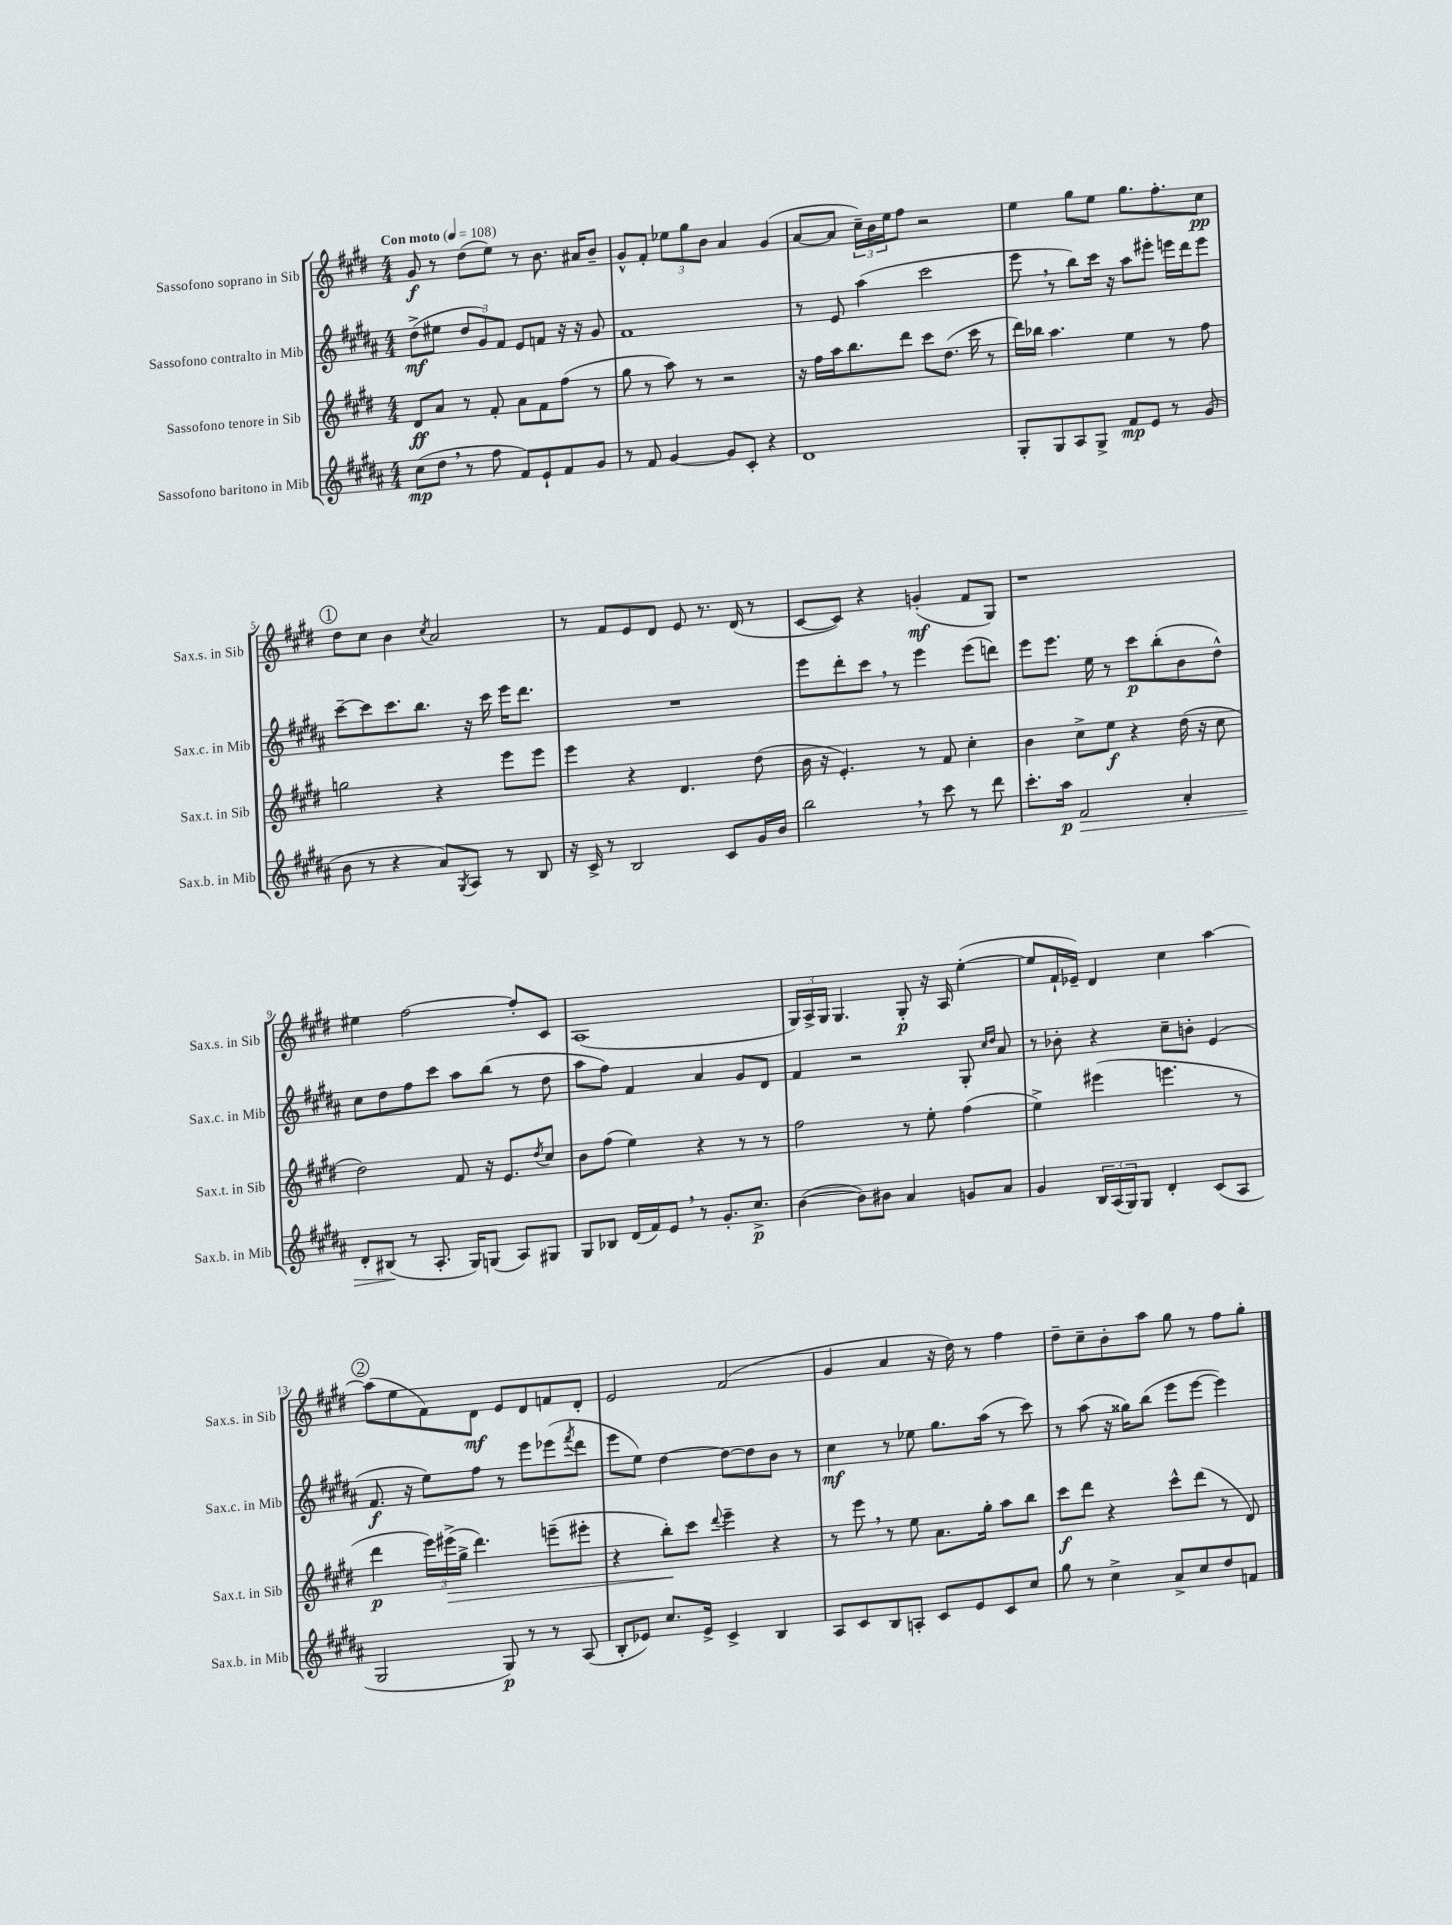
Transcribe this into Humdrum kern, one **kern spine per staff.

**kern	**kern	**kern	**kern
*staff4	*staff3	*staff2	*staff1
*clefG2	*clefG2	*clefG2	*clefG2
*k[f#c#g#d#a#]	*k[f#c#g#d#]	*k[f#c#g#d#a#]	*k[f#c#g#d#]
*M4/4	*M4/4	*M4/4	*M4/4
*MM108	*MM108	*MM108	*MM108
(8cc#\L	8d#/L	(8dd#^\L	8g#/
8dd#\J	8a/J	8ee#\J	8r
8r	8r	12dd#/L	(8dd#\L
.	.	12g#/)	.
8ff#\	8f#'/	.	8ee\J)
.	.	12f#/J	.
8f#/L)	8a\L	8e/L	8r
8e`/	8f#\	8f/J	8.b\
8f#/	(8ff#\J	16r	.
.	.	16r	16a#/LK
8g#/J	8r	8g#/	8b~/J
=	=	=	=
8r	8gg#\	1f#	8g#^^/L
8f#/	8r	.	8f#'/J
[4g#/	8aa\)	.	12ee-\L
.	.	.	12gg#\
.	8r	.	.
.	.	.	12b\J
8g#/]L	2r	.	4a/
8c#'/J	.	.	.
4r	.	.	(4g#/
=	=	=	=
1d#	16r	8r	[8a/L
.	16ff#\LL	.	.
.	16aa\J	8e/	8a/]J
.	8.bb\	.	.
.	.	(4aa#\	24cc#~\LL)
.	.	.	24b\
.	.	.	24ee\J
.	8ddd#\J	.	8ff#\J
.	8ccc#\L	2ccc#\	2r
.	(8.dd#\J	.	.
.	16ccc#\	.	.
.	8r	.	.
=	=	=	=
8G#'/L	16ddd#\LL)	8eee\	4ee\
.	16bb-\JJ	.	.
8G#/	4.aa\	8r	.
8A#/	.	8bb\L)	8gg#\L
8G#^/J	.	16ccc#\Jk	8ee\J
.	.	16r	.
8f#/L	4ee\	8aa#\L	8.gg#\L
8e/J	.	8eee#'\J	.
.	.	.	8.ff#'\
8r	8r	16eee\LL	.
.	.	16ddd#\J	.
(8g#/	8ff#\	8eee\J	8cc#\J
=	=	=	=
8b\	2gg\	[8ccc#~\L	8dd#\L
8r	.	8ccc#\]	8cc#\J
4r	.	8.ccc#\	4b\
.	.	8.bb\J	.
.	.	.	8qcc#/
8a#/L)	4r	.	2a/
8qG#/	.	.	.
8A#/J	.	16r	.
.	.	16ccc#\	.
8r	8eee\L	16eee\LK	.
.	.	8.ddd#\J	.
8B/	8eee\J	.	.
=	=	=	=
16r	4eee\	1r	8r
16c#^/	.	.	.
8r	.	.	8f#/L
2B/	4r	.	8e/
.	.	.	8d#/J
.	4.d#/	.	8e/
.	.	.	8.r
8c#/L	.	.	.
.	.	.	(16d#/
16g#/L	(8dd#\	.	8r
16b/JJ	.	.	.
=	=	=	=
2bb\	16b\	8eee\L	[8c#/L
.	16r	.	.
.	4.e'/)	8ddd#'\	8c#/]J)
.	.	8ccc#\J	4r
.	.	8r	.
8r	8r	4eee\	(4g'/
8ccc#\	8f#/	.	.
8r	4cc#'\	(8eee\L	8f#/L
8ddd#\	.	8ddd\J)	8G#/J)
=	=	=	=
8.ccc#'\L	4b\	8eee\L	1r
.	.	8.eee\J	.
16aa#\Jk	.	.	.
2f#/	8cc#^\L	.	.
.	.	16ee\	.
.	8ee\J	8r	.
.	4r	8ccc#\L	.
.	.	(8bb'\	.
4a#'/	(16dd#\	8b\	.
.	16r	.	.
.	8cc#\	8dd#^^\J)	.
=	=	=	=
8d#'/L	2dd#\)	8cc#\L	4ee#\
(8B#/J	.	8dd#\	.
8r	.	8ff#\	[2ff#\
8.A#'/	.	8ccc#\J	.
.	8f#/	8aa#\L	.
16G#/LK)	.	.	.
(8G/J	16r	(8bb\J	.
.	8.e/L	.	.
8A#/L)	.	8r	8ff#'/]L
.	8qdd#/	.	.
8G#/J	8cc#/J	8dd#\	8c#/J
=	=	=	=
8G#/L	8b\L	8aa#\L	(1A
8B-/J	(8ff#\J	8ff#\J)	.
(16d#/LL	4ee\)	4f#/	.
16f#/J)	.	.	.
8e/J	.	.	.
8r	4r	4a#/	.
8.g#'/L	.	.	.
.	8r	8g#/L	.
8.cc#^/J	.	.	.
.	8r	8d#/J	.
=	=	=	=
([4b\	2ff#\	4f#/	24G#/LL)
.	.	.	24A^/
.	.	.	24G#/JJ
.	.	.	4.G#/
8b\]L)	.	2r	.
8b#\J	.	.	.
4a#/	8r	.	8G#'/
.	8ee'\	.	16r
.	.	.	16A/
8g/L	(4ff#\	8G#'/	([4ee'\
.	.	16qqcc#/LL	.
.	.	16qqdd#/JJ	.
8a#/J	.	8a#/	.
=	=	=	=
4g#/	4ee^\)	8r	8ee/]L
.	.	8b-'\	16f#`/L
.	.	.	16e-~/JJ)
24B/LL	(4eee#\	4r	4d#/
(24A#/	.	.	.
24G#/J)	.	.	.
8G#/J	.	.	.
4d#'/	4.eee\	8cc#~\L	4cc#\
.	.	8b'\J	.
(8c#/L	.	(4e/	[4aa\
8A#/J	8r	.	.
=	=	=	=
2G#/	4ddd#\	8.f#/	(8aa\]L
.	.	.	8ee\
.	.	16r	.
.	24eee\LL)	8ee\L)	8f#\)
.	(24eee#^\	.	.
.	24gg#^\JJ	.	.
.	4.ddd#\)	8ff#\J	8d#\J
8G#/)	.	8r	8e/L
8r	.	8eee\L	8d#/
8r	(8eee~\L	(8eee-\	8f/
.	.	8qfff#/	.
(8A#/	8eee#'\J	8ddd#\J	8d#'/J
=	=	=	=
8B'/L	4r	8eee\L	2e/
8e-/J)	.	8ee\J)	.
8.cc#/L	8bb'\L)	[4dd#\	.
.	8ccc#\J	.	.
16e-^/Jk	.	.	.
.	8qqddd#/	.	.
4c#^/	4eee~\	8dd#\_L	(2f#/
.	.	8dd#\]	.
4B/	4r	8b\J	.
.	.	8r	.
=	=	=	=
8A#/L	8r	4cc#\	4g#/
8c#/	8eee\	.	.
8B/	8r	8r	4a/
8A'/J	8ee\	8ee-\	.
8c#/L	8.a\L	8.gg#\L	16r
.	.	.	16dd#\)
8e/	.	.	8r
.	16gg#'\Jk	(16aa#\Jk	.
8c#/	8aa\L	8r	4ff#\
8cc#/J	8bb\J	8ccc#\)	.
=	=	=	=
8gg#\	8ccc#\L	8r	8dd#~\L
8r	8ddd#\J	(8aa#\	8cc#~\
4cc#^\	4r	16r	8b'\
.	.	16gg##\LK)	.
.	.	(8bb\J	8aa\J
8a#^/L	8ccc#^^\L	8eee\L	8gg#\
8cc#/	(8ddd#\J	[8eee\J	8r
8dd#/	8r	4eee\])	8ff#\L
8f/J	8d#/)	.	8gg#'\J
==	==	==	==
*-	*-	*-	*-
